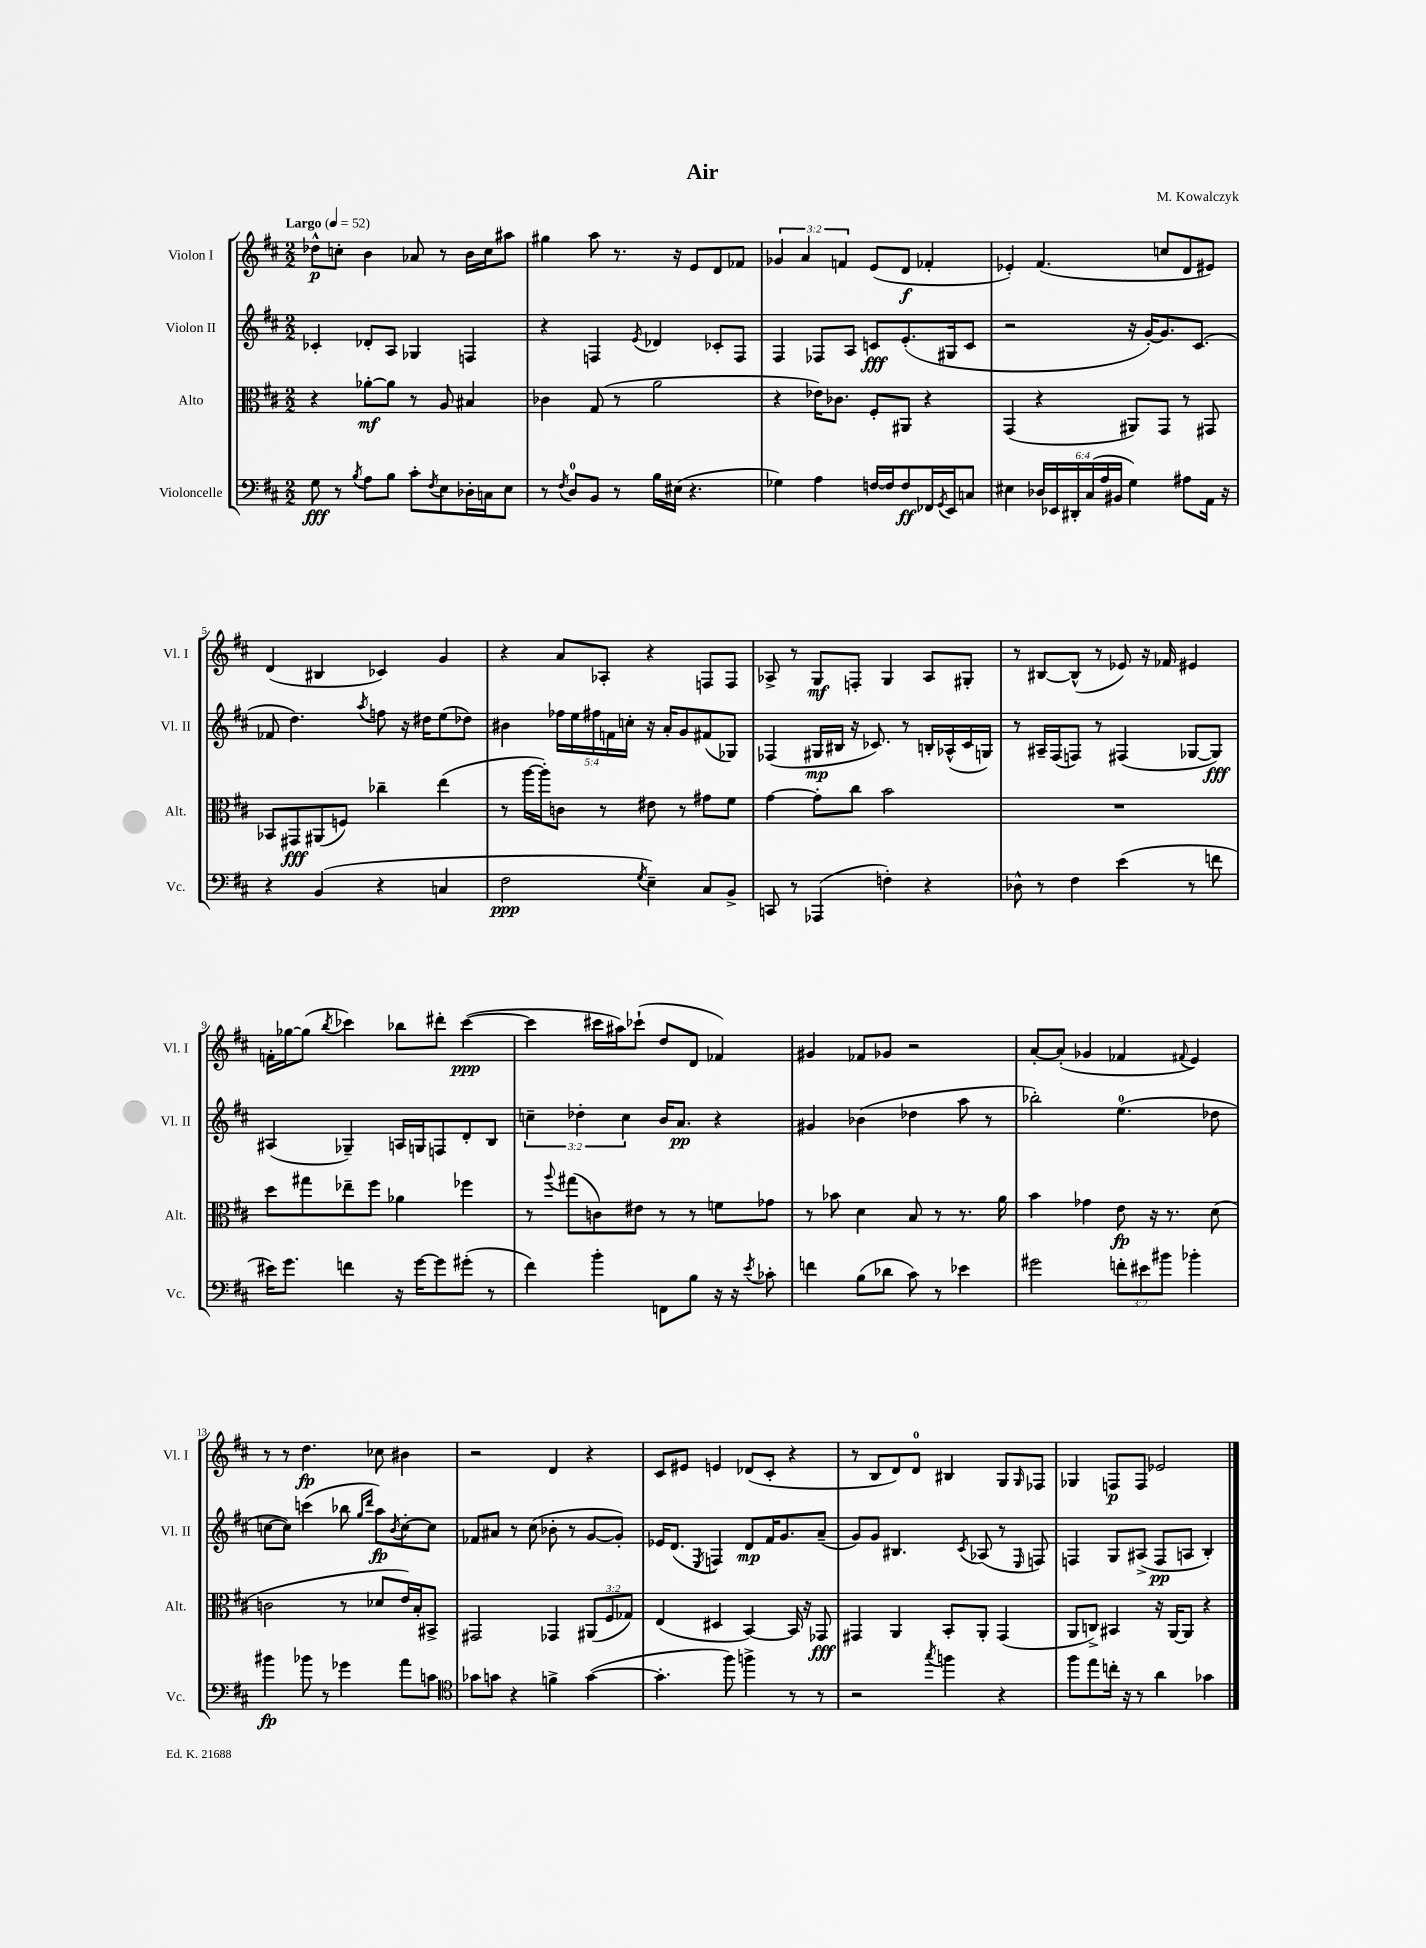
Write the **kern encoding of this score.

**kern	**dynam	**kern	**dynam	**kern	**dynam	**kern	**dynam
*part4	*part4	*part3	*part3	*part2	*part2	*part1	*part1
*staff4	*staff4	*staff3	*staff3	*staff2	*staff2	*staff1	*staff1
*I"Violoncelle	*	*I"Alto	*	*I"Violon II	*	*I"Violon I	*
*I'Vc.	*	*I'Alt.	*	*I'Vl. II	*	*I'Vl. I	*
*clefF4	*	*clefC3	*	*clefG2	*	*clefG2	*
*k[f#c#]	*	*k[f#c#]	*	*k[f#c#]	*	*k[f#c#]	*
*M2/2	*	*M2/2	*	*M2/2	*	*M2/2	*
*MM52	*	*MM52	*	*MM52	*	*MM52	*
=1	=1	=1	=1	=1	=1	=1	=1
!	!	!	!	!	!	!LO:TX:a:B:t=Largo	!
8G\	fff	4r	.	4c-X'/	.	8dd-X^^\L	p
8r	.	.	.	.	.	8ccn'\J	.
8qB/	.	.	.	.	.	.	.
8A\L	.	[8a-X'\L	mf	8d-X'/L	.	4b\	.
8B\J	.	8a-\J]	.	8A/J	.	.	.
8c#'\L	.	8r	.	4G-X/	.	8a-X/	.
8qF#/	.	.	.	.	.	.	.
8E\	.	8A/	.	.	.	8r	.
16D-X'\L	.	4B#X/	.	4Fn/	.	16b\LL	.
16Cn\J	.	.	.	.	.	16cc\J	.
8E\J	.	.	.	.	.	8aa#X\J	.
=2	=2	=2	=2	=2	=2	=2	=2
8r	.	4c-X\	.	4r	.	4gg#X\	.
8qF#/	.	.	.	.	.	.	.
8D/L	.	.	.	.	.	.	.
8BB/J	.	(8G/	.	4Fn/	.	8aa\	.
8r	.	8r	.	.	.	8.r	.
.	.	.	.	8qe/	.	.	.
16B\LL	.	2a\	.	4d-X/	.	.	.
(16E#X\JJ	.	.	.	.	.	16r	.
4.r	.	.	.	.	.	8e/L	.
.	.	.	.	8c-X'/L	.	8d/	.
.	.	.	.	8F/J	.	8f-X/J	.
=3	=3	=3	=3	=3	=3	=3	=3
4G-X\)	.	4r	.	4F#/	.	6g-X/	.
.	.	.	.	.	.	6a/	.
4A\	.	16e-X\KL)	.	8F-X/L	.	.	.
.	.	8.c-X\J	.	.	.	.	.
.	.	.	.	.	.	6fn/	.
.	.	.	.	8A/J	.	.	.
[16Fn/LL	.	8F#'/L	.	8cn/L	fff	(8e/L	.
16F/J]	.	.	.	.	.	.	.
8F/	ff	8AA#X/J	.	(8.e'/	.	8d/J	f
16FF-X/L	.	4r	.	.	.	4f-X'/	.
8qGG/	.	.	.	.	.	.	.
16EE/J	.	.	.	16G#X/k	.	.	.
8Cn/J	.	.	.	8c/J	.	.	.
=4	=4	=4	=4	=4	=4	=4	=4
4E#X\	.	(4GG/	.	2r	.	4e-X'/)	.
24D-X/LL	.	4r	.	.	.	(4.f#/	.
24EE-X/	.	.	.	.	.	.	.
24DD#X'/	.	.	.	.	.	.	.
(24C#/	.	.	.	.	.	.	.
24A/	.	.	.	.	.	.	.
24BB#X/JJ	.	.	.	.	.	.	.
4G\)	.	8AA#X/L)	.	16r	.	.	.
.	.	.	.	[16g'/KL)	.	.	.
.	.	8GG/J	.	8.g/]	.	8ccn/L	.
8A#X\L	.	8r	.	.	.	8d/	.
.	.	.	.	(8.c#/J	.	.	.
16AA\Jk	.	8GG#X/	.	.	.	8e#X/J)	.
16r	.	.	.	.	.	.	.
!!LO:LB:g=z
=5	=5	=5	=5	=5	=5	=5	=5
4r	.	8BB-X/L	.	8f-X/	.	(4d/	.
.	.	8GG#X/	fff	4.dd\)	.	.	.
(4BB/	.	(8AA#X/	.	.	.	4B#X/	.
.	.	8Fn/J)	.	.	.	.	.
.	.	.	.	8qaa/	.	.	.
4r	.	4cc-X~\	.	8ffn\	.	4c-X/)	.
.	.	.	.	16r	.	.	.
.	.	.	.	16dd#X\KL	.	.	.
4Cn/	.	(4ee\	.	(8ee\	.	4g/	.
.	.	.	.	8dd-X\J)	.	.	.
=6	=6	=6	=6	=6	=6	=6	=6
2F#\	ppp	8r	.	4b#X\	.	4r	.
.	.	[16aa\LL	.	.	.	.	.
.	.	16aa'\J])	.	.	.	.	.
.	.	8cn\J	.	20ff-X\LL	.	8a/L	.
.	.	.	.	20ee\	.	.	.
.	.	.	.	20ff#X\	.	.	.
.	.	8r	.	.	.	8A-X'/J	.
.	.	.	.	20fn\	.	.	.
.	.	.	.	20ccn'\JJ	.	.	.
8qG/	.	.	.	.	.	.	.
4E~\)	.	8e#X\	.	16r	.	4r	.
.	.	.	.	16a'/KL	.	.	.
.	.	8r	.	8g/	.	.	.
8C#/L	.	8g#X\L	.	(8f#X/	.	8Fn/L	.
8BB^/J	.	8f#\J	.	8G-X/J)	.	8F/J	.
=7	=7	=7	=7	=7	=7	=7	=7
8CCn/	.	[4g\	.	(4F-X/	.	8A-X^/	.
8r	.	.	.	.	.	8r	.
(4AAA-X/	.	8g'\L]	.	16G#X/LL	mp	8G/L	mf
.	.	.	.	16B#X/JJ	.	.	.
.	.	8cc#\J	.	16r	.	8Fn'/J	.
.	.	.	.	8.c-X/)	.	.	.
4Fn'\)	.	2b\	.	.	.	4G/	.
.	.	.	.	8r	.	.	.
4r	.	.	.	16Bn'/LL	.	8A-/L	.
.	.	.	.	(16A-X^^/	.	.	.
.	.	.	.	16c-/	.	8G#X'/J	.
.	.	.	.	16Gn/JJ)	.	.	.
=8	=8	=8	=8	=8	=8	=8	=8
8D-X^^\	.	1r	.	8r	.	8r	.
8r	.	.	.	16A#X~/LL	.	[8B#X/L	.
.	.	.	.	(16F#/J	.	.	.
4F#\	.	.	.	8Fn/J)	.	(8B#^^/J]	.
.	.	.	.	8r	.	8r	.
(4e\	.	.	.	(4F#X/	.	8e-X/)	.
.	.	.	.	.	.	16r	.
.	.	.	.	.	.	16f-X/	.
8r	.	.	.	[8G-X/L	.	4e#X/	.
8fn\	.	.	.	8G-/J])	fff	.	.
!!LO:LB:g=z
=9	=9	=9	=9	=9	=9	=9	=9
16e#X\KL)	.	8dd\L	.	(4A#X/	.	16fn'\LL	.
8.g\J	.	.	.	.	.	[16gg-X\J	.
.	.	8gg#X\	.	.	.	(8gg-\J]	.
.	.	.	.	.	.	8qbb/	.
4fn\	.	8ee-X~\	.	4G-X~/)	.	4ccc-X\)	.
.	.	8ff#\J	.	.	.	.	.
16r	.	4a-X\	.	16An/LL	.	8bb-X\L	.
[16g\KL	.	.	.	16Gn/J	.	.	.
8g\]	.	.	.	8Fn/	.	8ddd#X'\J	.
(8g#X'\J	.	4ff-X\	.	8d'/	.	([4ccc-\	ppp
8r	.	.	.	8B/J	.	.	.
=10	=10	=10	=10	=10	=10	=10	=10
4f#\)	.	8r	.	6ccn~\	.	4ccc-\]	.
.	.	8qqaa/	.	.	.	.	.
.	.	(8gg#X\L	.	.	.	.	.
.	.	.	.	6dd-X'\	.	.	.
4b'\	.	8cn\)	.	.	.	16ccc#X\LL	.
.	.	.	.	.	.	16aa#X\J)	.
.	.	.	.	6cc\	.	.	.
.	.	8e#X\J	.	.	.	(8ccc-X`\J	.
8FFn\L	.	8r	.	16b/KL	.	8dd/L	.
.	.	.	.	8.a/J	pp	.	.
8B\J	.	8r	.	.	.	8d/J	.
16r	.	8fn\L	.	4r	.	4f-X/)	.
16r	.	.	.	.	.	.	.
8qe/	.	.	.	.	.	.	.
8c-X'\	.	8g-X\J	.	.	.	.	.
=11	=11	=11	=11	=11	=11	=11	=11
4fn\	.	8r	.	4g#X/	.	4g#X/	.
.	.	8b-X\	.	.	.	.	.
(8B\L	.	4d\	.	(4b-X\	.	8f-X/L	.
8d-X\J	.	.	.	.	.	8g-X/J	.
8c#\)	.	8B/	.	4dd-X\	.	2r	.
8r	.	8r	.	.	.	.	.
4e-X\	.	8.r	.	8aa\	.	.	.
.	.	.	.	8r	.	.	.
.	.	16a\	.	.	.	.	.
=12	=12	=12	=12	=12	=12	=12	=12
2g#X\	.	4b\	.	2bb-X'\)	.	[8a'/L	.
.	.	.	.	.	.	(8a'/J]	.
.	.	4g-X\	.	.	.	4g-X/	.
12fn'\L	.	8e\	fp	(4.ee\	.	4f-X/	.
12e#X\	.	.	.	.	.	.	.
.	.	16r	.	.	.	.	.
12b#X\J	.	.	.	.	.	.	.
.	.	8.r	.	.	.	.	.
.	.	.	.	.	.	8qqf#X/	.
4b-X'\	.	.	.	.	.	4e/)	.
.	.	(8d\	.	8dd-X\	.	.	.
!!LO:LB:g=z
=13	=13	=13	=13	=13	=13	=13	=13
4b#X\	fp	2cn\	.	[8ccn\L	.	8r	.
.	.	.	.	8cc\J])	.	8r	.
8b-X\	.	.	.	(4cccn\	.	4.dd\	fp
8r	.	.	.	.	.	.	.
4g-X\	.	8r	.	8bb-X\	.	.	.
.	.	.	.	16qqgg/LL	.	.	.
.	.	.	.	16qqddd/JJ	.	.	.
.	.	8d-X/L	.	8aa\L)	fp	8cc-X\	.
.	.	.	.	8qb/	.	.	.
8a\L	.	16e/L)	.	[8cc'\	.	4b#X\	.
.	.	16B'/J	.	.	.	.	.
8cn\J	.	8BB#X^/J	.	8cc\J]	.	.	.
=14	=14	=14	=14	=14	=14	=14	=14
*clefC4	*	*	*	*	*	*	*
8g-X\L	.	2GG#X/	.	8f-X/L	.	2r	.
8gn\J	.	.	.	8a#X/J	.	.	.
4r	.	.	.	8r	.	.	.
.	.	.	.	(8cc#\	.	.	.
4fn^\	.	4GG-X/	.	8b-X'\	.	4d/	.
.	.	.	.	8r	.	.	.
([4g\	.	(12AA#X/L	.	[8g/L	.	4r	.
.	.	12F#/	.	.	.	.	.
.	.	.	.	8g'/J])	.	.	.
.	.	12G-X/J)	.	.	.	.	.
=15	=15	=15	=15	=15	=15	=15	=15
4.g'\]	.	(4E/	.	16e-X/KL	.	8c#/L	.
.	.	.	.	(8.d/J	.	.	.
.	.	.	.	.	.	8e#X/J	.
.	.	.	.	8qE/	.	.	.
.	.	4D#X/	.	4Fn/)	.	4en/	.
8ff#\)	.	.	.	.	.	.	.
4ffn^\	.	[4BB/)	.	8d/L	mp	(8d-X/L	.
.	.	.	.	16f#/K	.	8c#'/J	.
.	.	.	.	8.g/	.	.	.
8r	.	16BB/]	.	.	.	4r	.
.	.	16r	.	.	.	.	.
8r	.	8GG-X/	fff	(8a~/J	.	.	.
=16	=16	=16	=16	=16	=16	=16	=16
2r	.	4GG#X/	.	8g/L)	.	8r	.
.	.	.	.	8g/J	.	8B/L	.
.	.	4AA/	.	4.B#X/	.	8d/)	.
.	.	.	.	.	.	8d/J	.
8qgg/	.	.	.	.	.	.	.
4ffn\	.	8BB'/L	.	.	.	4B#X/	.
.	.	.	.	8qc#/	.	.	.
.	.	8AA'/J	.	(8A-X/	.	.	.
4r	.	(4GG#/	.	8r	.	8G/L	.
.	.	.	.	16qqE/	.	16qqG/	.
.	.	.	.	8Fn/)	.	8F-X/J	.
=17	=17	=17	=17	=17	=17	=17	=17
8ff#\L	.	8AA/L	.	4Fn/	.	4G-X/	.
8ee\	.	8Cn^/J)	.	.	.	.	.
16ccn'\Jk	.	4BB#X/	.	8G/L	.	8Fn/L	p
16r	.	.	.	.	.	.	.
8r	.	.	.	(8A#X^/J	.	8F/J	.
4a\	.	16r	.	8F/L	pp	2e-X/	.
.	.	[16AA/KL	.	.	.	.	.
.	.	8AA/J]	.	8An/J	.	.	.
4g-X\	.	4r	.	4B'/)	.	.	.
==	==	==	==	==	==	==	==
*-	*-	*-	*-	*-	*-	*-	*-
